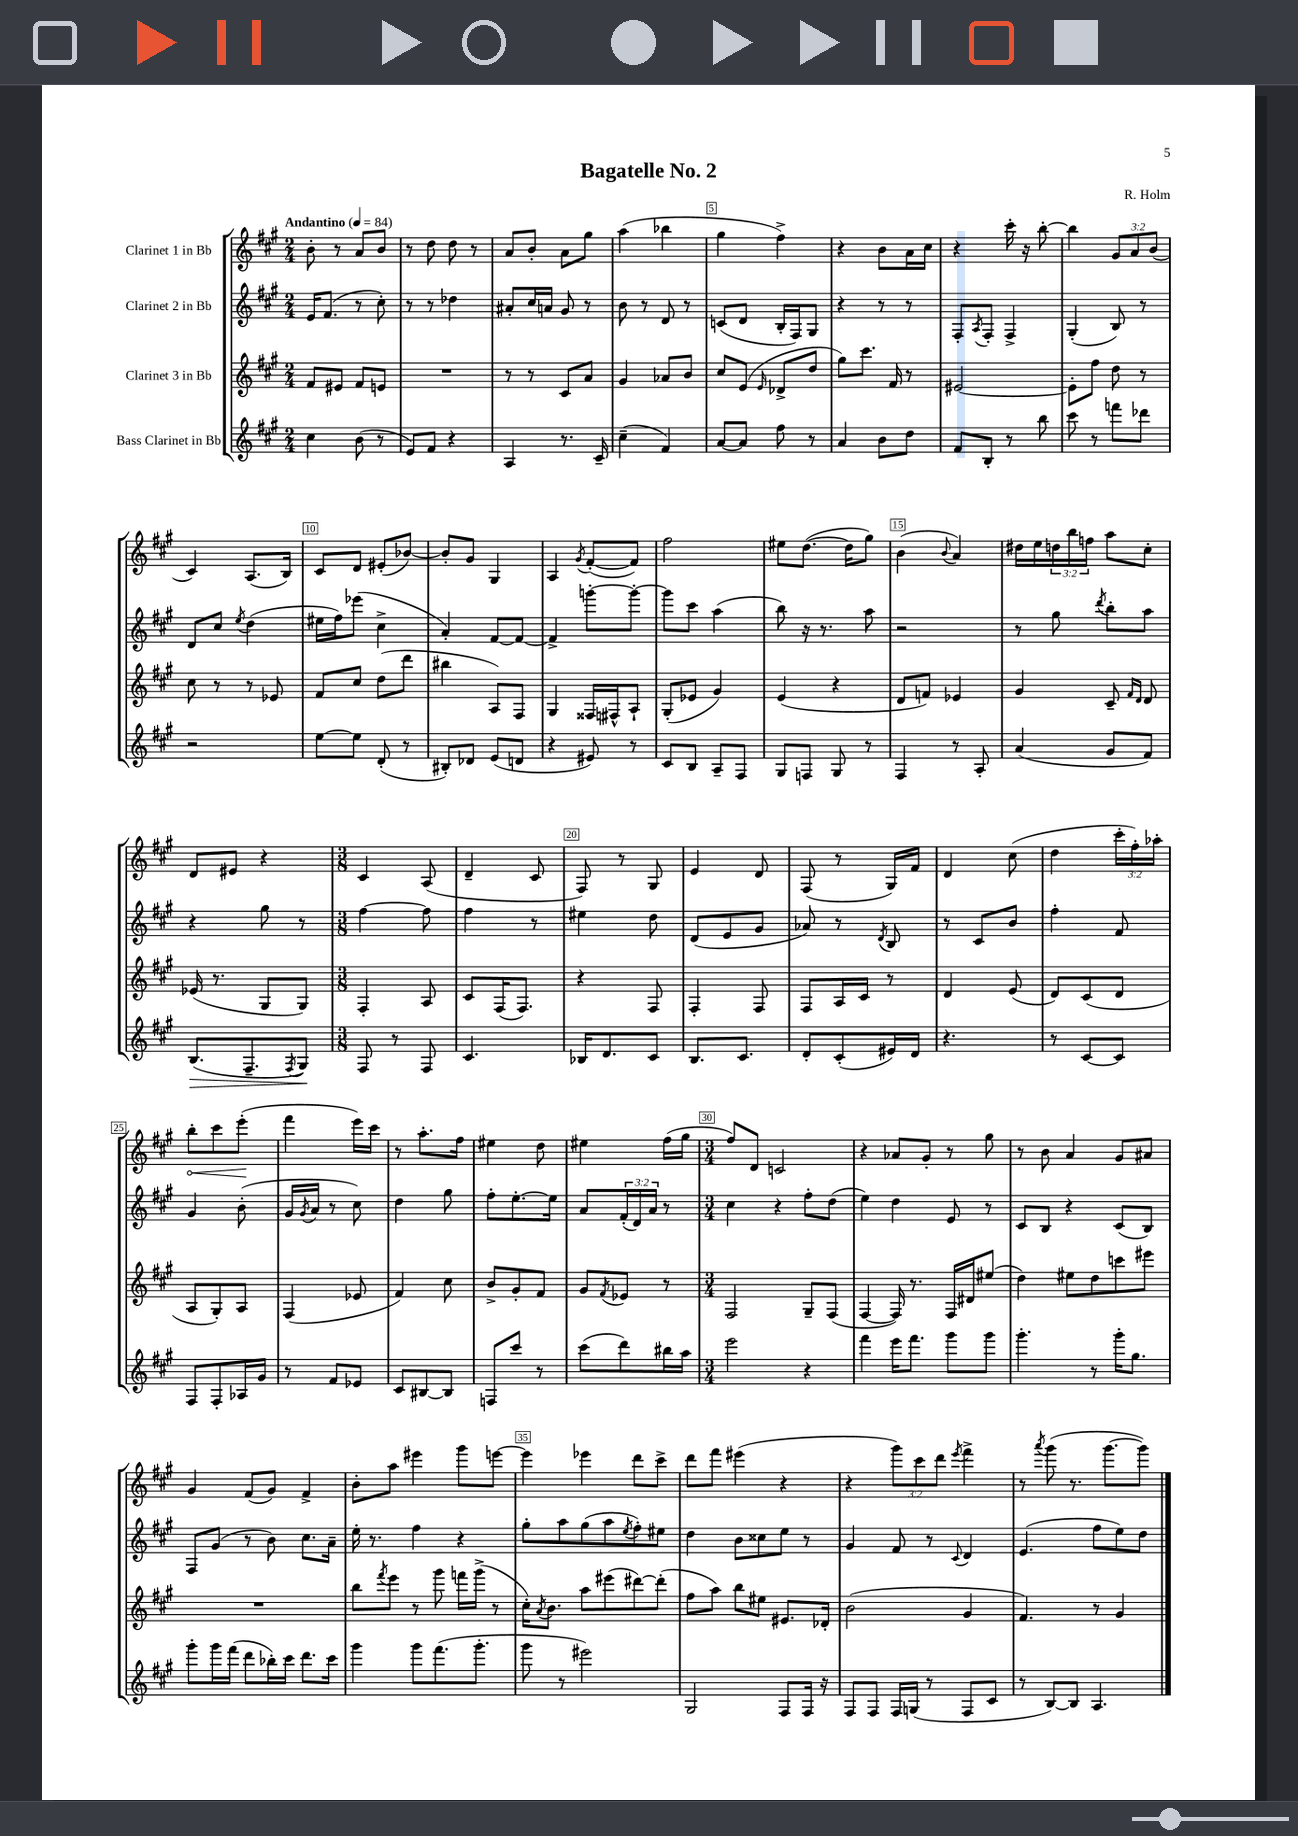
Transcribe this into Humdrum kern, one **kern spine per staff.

**kern	**kern	**kern	**kern
*staff4	*staff3	*staff2	*staff1
*clefG2	*clefG2	*clefG2	*clefG2
*k[f#c#g#]	*k[f#c#g#]	*k[f#c#g#]	*k[f#c#g#]
*M2/4	*M2/4	*M2/4	*M2/4
*MM84	*MM84	*MM84	*MM84
4cc#\	8f#/L	16e/LK	8b'\
.	.	(8.f#/J	.
.	8e#/J	.	8r
(8b\	8f#/L	8r	8a/L
8r	8e/J	8cc#'\)	8b/J
=	=	=	=
8e/L)	2r	8r	8r
8f#/J	.	8r	8dd\
4r	.	4dd-\	8dd\
.	.	.	8r
=	=	=	=
4A/	8r	8a#'/L	8a/L
.	8r	16cc#/L	8b'/J
.	.	16a/JJ	.
8.r	8c#/L	8g#/	8a\L
.	8a/J	8r	8gg#\J
16c#~/	.	.	.
=	=	=	=
(4cc#~\	4g#/	8b\	(4aa\
.	.	8r	.
4f#/)	8a-/L	8d/	4bb-\
.	8b/J	8r	.
=	=	=	=
[8a/L	8cc#/L	(8c/L	4gg#\
8a/]J	(8e/J	8d/J	.
.	16qqe/	.	.
8ff#\	8d-^/L	16B'/LL	4ff#^\)
.	.	16F#/J)	.
8r	8dd/J	8G#/J	.
=	=	=	=
4a/	8gg#\L)	4r	4r
.	8.ccc#\J	.	.
8b\L	.	8r	8b\L
.	16f#/	.	.
8dd\J	8r	8r	16a\L
.	.	.	16cc#\JJ
=	=	=	=
8f#/L	[2e#/	8F#'/L	4r
.	.	8qA/	.
8B'/J	.	8F#'/J	.
8r	.	4F#^/	16ccc#'\
.	.	.	16r
8bb\	.	.	[8bb'\
=	=	=	=
8ccc#\	8e#'\]L	(4G#'/	4bb\]
8r	8ff#\J	.	.
8fff\L	8dd\	8B/)	12g#/L
.	.	.	12a/
8ddd-\J	8r	8r	.
.	.	.	(12b/J
=	=	=	=
2r	8cc#\	8d/L	4c#/)
.	8r	8cc#/J	.
.	.	8qee/	.
.	8r	(4dd\	(8.A/L
.	8e-/	.	.
.	.	.	16B/Jk)
=	=	=	=
[8ee\L	8f#/L	16ee#\LL	8c#/L
.	.	16ff#\J)	.
8ee\]J	8cc#/J	(8eee-\J	8d/J
(8d'/	(8dd\L	4cc#^\	(8e#'/L
8r	8ddd\J	.	[8b-/J)
=	=	=	=
8B#'/L)	4bb#\	4a'/)	8b-'/]L
8d-/J	.	.	8g#/J
(8e/L	8A/L)	[8f#/L	4G#/
8d/J	8F#/J	8f#/_J	.
=	=	=	=
4r	4G#/	4f#^/]	4A/
.	.	.	8qg#/
8e#/)	16F##/LL	[8ggg'\L	([8f#'/L
.	16F#^^/J	.	.
8r	8A`/J	8ggg'\_J	8f#/]J)
=	=	=	=
8c#/L	(8G#'/L	8ggg\]L	2ff#\
8B/J	8e-/J	8ccc#\J	.
8A~/L	4g#/)	(4aa\	.
8F#/J	.	.	.
=	=	=	=
8G#/L	(4e/	8bb\)	8ee#\L
8F/J	.	16r	([8.dd\J
.	.	8.r	.
8G#/	4r	.	.
.	.	.	16dd\]LK
8r	.	8aa\	8gg#\J)
=	=	=	=
4F#/	8d/L	2r	(4b\
.	8f/J)	.	.
.	.	.	8qqb/
8r	4e-/	.	4a/)
8A'/	.	.	.
=	=	=	=
(4a/	4g#/	8r	16dd#\LL
.	.	.	16ee\
.	.	8gg#\	24dd\
.	.	.	24bb\
.	.	.	24ff\JJ
.	.	8qddd/	.
8g#/L	8c#~/	8bb'\L	8aa\L
.	16qqf#/LL	.	.
.	16qqd/JJ	.	.
8f#/J)	8d/	8aa\J	8cc#'\J
=	=	=	=
(8.B/L	(16e-/	4r	8d/L
.	8.r	.	.
.	.	.	8e#/J
8.F#~/	.	.	.
.	8G#/L	8gg#\	4r
8qF#/	.	.	.
8G#/J)	8G#/J)	8r	.
=	=	=	=
*M3/8	*M3/8	*M3/8	*M3/8
8F#/	4F#'/	[4ff#\	4c#/
8r	.	.	.
8F#/	8A/	8ff#\]	(8A/
=	=	=	=
4.c#/	8c#/L	4ff#\	4d~/
.	(16F#/K	.	.
.	8.F#/J)	.	.
.	.	8r	8c#/
=	=	=	=
16B-/LK	4r	4ee#\	8F#/)
8.d/	.	.	.
.	.	.	8r
8c#/J	8F#/	8dd\	8G#/
=	=	=	=
8.B/L	4F#'/	(8d/L	4e/
.	.	8e/	.
8.c#/J	.	.	.
.	8F#/	8g#/J	8d/
=	=	=	=
8d'/L	8F#/L	8a-/)	(8F#/
(8c#'/	16A/L	8r	8r
.	16c#/JJ	.	.
.	.	8qd/	.
16e#/L)	8r	8B/	16G#/LL)
16d/JJ	.	.	16f#/JJ
=	=	=	=
4.r	4d/	8r	4d/
.	.	8c#/L	.
.	(8e/	8b/J	(8cc#\
=	=	=	=
8r	8d/L)	4ff#'\	4dd\
[8c#/L	(8c#/	.	.
8c#/]J	8d/J	8f#/	24ccc#'\LL
.	.	.	24ff#'\)
.	.	.	24aa-'\JJ
=	=	=	=
8F#/L	8A/L	4g#/	8bb'\L
8F#'/	8G#'/)	.	8ccc#\
16A-/L	8A/J	(8b'\	(8eee'\J
16g#/JJ	.	.	.
=	=	=	=
8r	(4F#/	16g#/LL	4fff#\
.	.	8qg#/	.
.	.	16a/JJ	.
8f#/L	.	8r	.
8e-/J	8e-/	8cc#\)	16eee\LL)
.	.	.	16ccc#\JJ
=	=	=	=
8c#/L	4f#/)	4dd\	8r
[8B#/	.	.	8.aa'\L
8B#/]J	8cc#\	8gg#\	.
.	.	.	16ff#\Jk
=	=	=	=
8F/L	8b^/L	8ff#'\L	4ee#\
8ccc#/J	8g#'/	[8.ee'\	.
8r	8f#/J	.	8dd\
.	.	16ee\]Jk	.
=	=	=	=
(8ccc#\L	8g#/L	8a/L	4ee#\
.	8qf#/	.	.
8ddd\)	8e-/J	(24f#'/L	.
.	.	24d/)	.
.	.	24a/JJ	.
16bb#\L	8r	8r	(16ff#\LL
16aa\JJ	.	.	16gg#\JJ
=	=	=	=
*M3/4	*M3/4	*M3/4	*M3/4
2eee\	2F#/	4cc#\	8ff#/L)
.	.	.	8d/J
.	.	4r	2c/
4r	8G#~/L	8ff#'\L	.
.	(8F#/J	(8dd\J	.
=	=	=	=
4fff#\	[4F#/	4ee\)	4r
16eee\LK	16F#/])	4dd\	8a-/L
8.fff#\J	8.r	.	.
.	.	.	8g#'/J
8ggg#\L	16F#/LL	8e/	8r
.	16d#/J	.	.
8ggg#\J	(8ee#/J	8r	8gg#\
=	=	=	=
4.ggg#'\	4dd\)	8c#/L	8r
.	.	8B/J	8b\
.	8ee#\L	4r	4a/
8r	8dd\	.	.
16ggg#'\LK	8ccc\	(8c#/L	8g#/L
8.gg#\J	.	.	.
.	8eee#\J	8B/J)	8a#/J
=	=	=	=
8ggg#'\L	2.r	8F#/L	4g#/
16ggg#\L	.	(8g#/J	.
(16fff#\JJ	.	.	.
8ddd\L	.	8r	(8f#/L
16bb-'\L)	.	8b\)	8g#/J)
16ccc#\JJ	.	.	.
8.ddd\L	.	8.cc#\L	4f#^/
16ccc#\Jk	.	16a~\Jk	.
=	=	=	=
4ggg#\	8bb\L	16ee'\	8b'\L
.	.	8.r	.
.	8qfff#/	.	.
.	8eee\J	.	8aa\J
8ggg#\L	8r	4ff#\	4eee#\
(8.fff#\	8ggg#\	.	.
.	16fff\LL	4r	8ggg#\L
8.ggg#'\J	(16ggg#^\JJ	.	.
.	8r	.	[8eee\J
=	=	=	=
8ggg#\	16cc#'\LK)	8gg#'\L	4eee\]
.	8qa/	.	.
.	8.b\J	.	.
8r	.	8aa\	.
2eee#\)	8aa\L	(8gg#\	4eee-\
.	(8eee#\	8aa\	.
.	.	8qee/	.
.	[8ddd#\)	8ff#'\)	8ddd\L
.	(8ddd#'\]J	8ee#\J	8ccc#^\J
=	=	=	=
2G#/	8ff#\L	4dd\	8ddd\L
.	8aa\J)	.	8fff#\J
.	8bb\L	8b\L	(4eee#\
.	8ee#\J	8cc##\	.
8F#/L	8.e#/L	8ee\J	4r
16F#/Jk	.	8r	.
16r	16d-'/Jk	.	.
=	=	=	=
8F#/L	(2b\	4g#/	4r
8F#/J	.	.	.
16F#/LL	.	8f#/	12ggg#\L)
(16G/JJ	.	.	.
.	.	.	12ccc#\
8r	.	8r	.
.	.	.	12ddd\J
.	.	8qqc#/	8qeee/
8F#/L	4g#/	4d/	4fff#^\
8c#/J	.	.	.
=	=	=	=
8r	4.f#/)	(4.e/	8r
.	.	.	8qaaa/
[8B/L)	.	.	(8ggg#\
8B/]J	.	.	8.r
4.A/	8r	8ff#\L	.
.	.	.	[8.ggg#\L
.	4g#/	8ee\)	.
.	.	8dd\J	8ggg#\]J)
==	==	==	==
*-	*-	*-	*-
